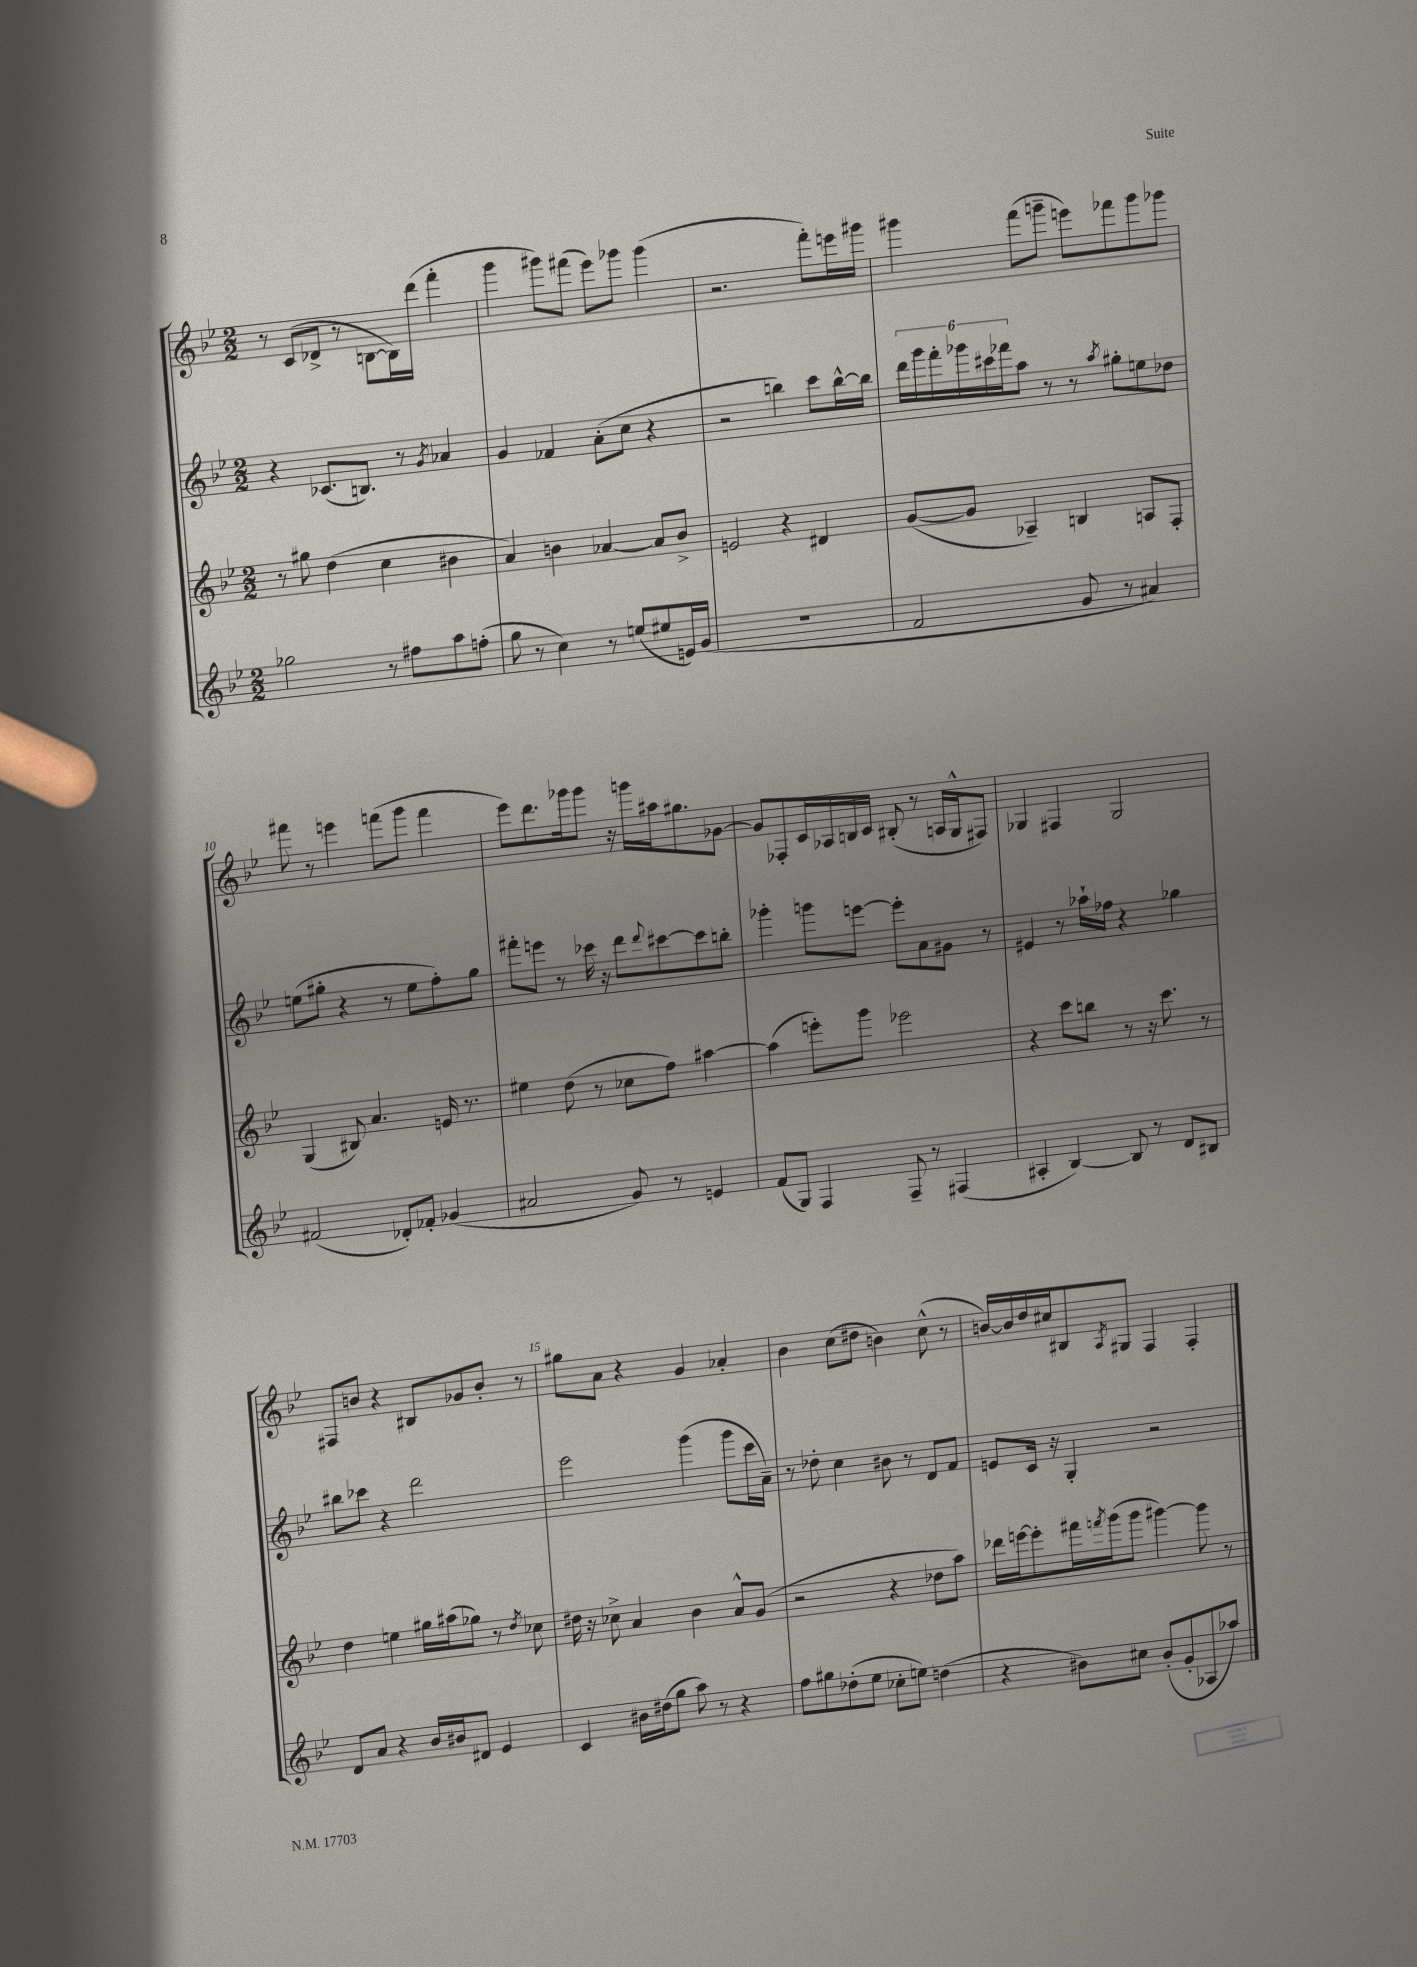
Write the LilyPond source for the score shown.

<<
\new StaffGroup <<
\new Staff = "s0" {
    \clef treble \key bes \major \numericTimeSignature \time 2/2
    r8 c'8( des'8-> r8 b8~ b16) d'''16( f'''4-. |
    g'''4 gis'''8) fis'''8( ees'''8) ges'''8 ges'''4( |
    r2. f'''8-.) e'''16 gis'''16 |
    gis'''4 f'''8( g'''8-- e'''8) fes'''8 g'''8 ges'''8 |
    fis'''8 r8 e'''4 f'''8( g'''8 f'''4 |
    ees'''8) d'''8. ges'''16 ges'''8 r16 g'''16 ais''16 gis''8. ges'8~ |
    ges'8 fes8-. c'16 aes16 b16 c'16 bis8-.( r8 a16 g16-^ fis8) |
    ges4 fis4 ges2 |
    fis8 b'8 r4 bis8 ges'8 b'8-. r8 |
    gis''8 a'8 r4 g'4 aes'4-. |
    bes'4 c''8( dis''8 b'4) c''8-^( r8 |
    b'16~) b'16 d''16 cis''16 bis8 \acciaccatura { a8 } gis8 f4 f4-. \bar "|." |
}
\new Staff = "s1" {
    \clef treble \key bes \major \numericTimeSignature \time 2/2
    r4 ces'8.( b8.) r8 \acciaccatura { g'8 } aes'4 |
    g'4 fes'4 a'8-.( c''8 r4 |
    r2 b''4) c'''8 b''16~-^ b''16 |
    \tuplet 6/4 { d'''16 g'''16 f'''16-. ges'''16 cis'''16 fes'''16 } a''8 r8 r8 \acciaccatura { a''8 } gis''8-. e''8 des''8 |
    e''8( gis''8-. r4 r8 e''8 f''8-.) gis''8 |
    fis'''8-. e'''8 r8 ces'''16 r16 d'''8 \appoggiatura { d'''8 } cis'''8~ cis'''8 b''8-. |
    ges'''4-. g'''8 e'''8~ e'''8-. a'8 gis'8 r8 |
    eis'4 r8 aes''16-! fes''16 r4 ges''4 |
    bis''8 ces'''8 r4 d'''2 |
    ees'''2 g'''4( g'''8 c'''16 a'16--) |
    r8 des''8-. c''4 bis'8 r8 d'8 f'8 |
    e'8 c'16 r16 g4-. r2 \bar "|." |
}
\new Staff = "s2" {
    \clef treble \key bes \major \numericTimeSignature \time 2/2
    r8 gis''8 d''4( c''4 bis'4 |
    a'4) b'4 aes'4~ aes'8 b'8-> |
    e'2 r4 dis'4 |
    g'8~( g'8 aes4--) b4 a8 f8-. |
    g4( bis8) a'4. e'16 r8. |
    eis''4 d''8( r8 ces''8 f''8) ais''4~ |
    ais''4( e'''8-.) g'''8 ees'''2 |
    r4 c'''8 b''8 r8 r16 c'''8. r8 |
    d''4 e''4 gis''16 ais''16( ges''8) r8 \acciaccatura { d''8 } ces''8 |
    dis''16 r16 ces''8-> a'4 bes'4 a'8-^ g'8( |
    r2 r4 des''8 a''8) |
    des'''16 e'''16~ e'''8-. fis'''16 \acciaccatura { f'''8 } g'''16( g'''8 gis'''4~) gis'''8 r8 \bar "|." |
}
\new Staff = "s3" {
    \clef treble \key bes \major \numericTimeSignature \time 2/2
    ges''2 r8 fis''8 a''8 f''8-.( |
    g''8 r8 c''4) r8 e''8( eis''8 e'16) g'16( |
    R1 |
    f'2 g'8 r8 ais'4) |
    fis'2( des'8-.) fes'8-. ges'4( |
    ais'2 g'8) r8 e'4 |
    f'8( g8) f4 f8-- r8 fis4( |
    ais4-. bes4~) bes8 r8 d'8 bis8 |
    d'8 a'8 r4 bes'16 bis'16 dis'8 ees'4 |
    c'4 bis'16 dis''16( g''8 a''8) r8 r4 |
    f''8 gis''8 des''8-.( ees''8 ces''8-. e''8) d''4( |
    r4 bis'8) cis''8 bis'8-.( g'8-. aes8 aes''8) \bar "|." |
}
>>
>>
\layout { \context { \Score currentBarNumber = #6 \override BarNumber.break-visibility = ##(#f #t #t) barNumberVisibility = #(every-nth-bar-number-visible 5) } }
